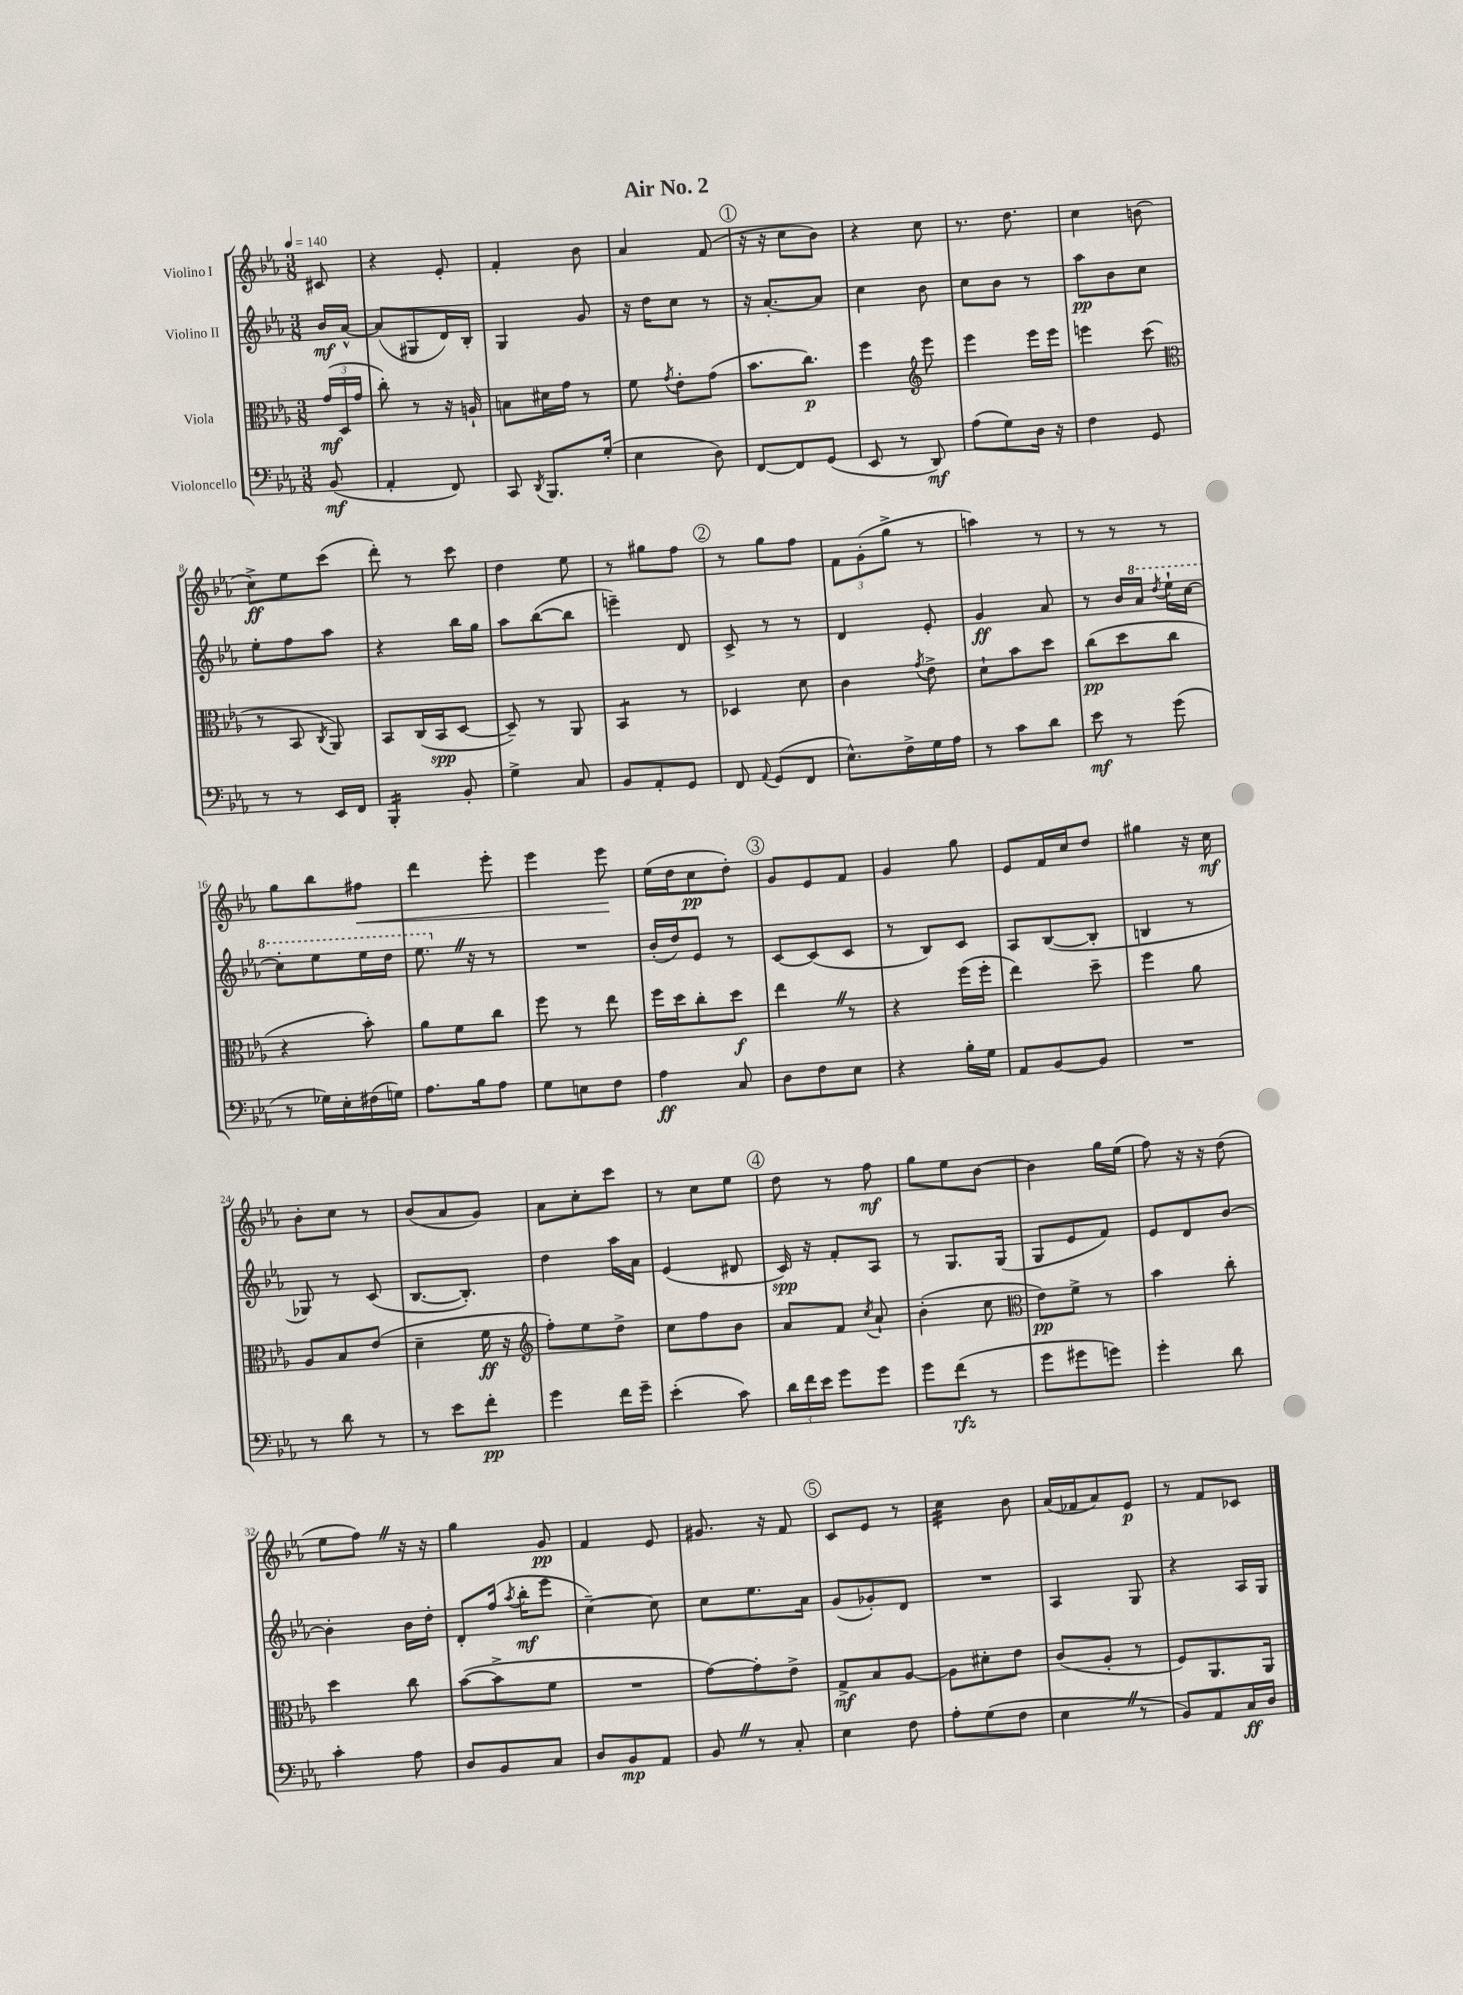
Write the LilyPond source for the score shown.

\header { title = "Air No. 2" }
<<
\new StaffGroup <<
\new Staff = "s0" \with { instrumentName = "Violino I" } {
    \clef treble \key ees \major \numericTimeSignature \time 3/8 \partial 8 \tempo 4 = 140
    \autoBeamOff cis'8 |
    r4 ees'8-. |
    f'4-. bes'8 |
    aes'4 f'8( |
    \mark \markup { \circle "1" } r16 r16 c''8[ bes'8]) |
    r4 c''8 |
    r8. d''8. |
    c''4 b'8( |
    c''8[->\ff) ees''8 c'''8]( |
    d'''8-.) r8 c'''8 |
    d''4 ees''8 |
    r8 gis''8[ f''8] |
    \mark \markup { \circle "2" } r8 g''8[ f''8] |
    \tuplet 3/2 { f'8[ g'8-.( g''8]-> } r8 |
    a''4) r8 |
    r8 r8 r8 |
    g''8[ bes''8 fis''8]\< |
    d'''4 ees'''8-. |
    ees'''4 ees'''8\! |
    ees''16[( d''16 c''8\pp d''8]-.) |
    \mark \markup { \circle "3" } g'8[ ees'8 f'8] |
    g'4 g''8 |
    ees'8[ f'16 c''16 d''8] |
    gis''4 r16 c''16\mf |
    bes'8[-. c''8] r8 |
    bes'8[( aes'8 g'8]) |
    aes'8[ c''8-. c'''8] |
    r8 c''8[ ees''8] |
    \mark \markup { \circle "4" } d''8 r8 f''8\mf |
    g''8[ ees''8 bes'8]~ |
    bes'4 g''16[ ees''16]( |
    f''8) r16 r16 d''8( |
    ees''8[ f''8]) \once \override BreathingSign.text = \markup { \musicglyph "scripts.caesura.straight" } \breathe r16 r16 |
    g''4 g'8\pp |
    f'4 ees'8 |
    gis'8. r16 f'8 |
    \mark \markup { \circle "5" } c'8[ ees'8] r8 |
    c''4:32 bes'8 |
    aes'16[( fes'16 aes'8) ees'8]\p |
    r8 f'8[ ces'8] \bar "|." |
}
\new Staff = "s1" \with { instrumentName = "Violino II" } {
    \clef treble \key ees \major \numericTimeSignature \time 3/8 \partial 8
    \autoBeamOff bes'16[\mf aes'16]~-^ |
    aes'8[( gis8 d'16) bes16]-. |
    g4 g'8 |
    r16 d''16[ c''8] r8 |
    \mark \markup { \circle "1" } r16 aes'8.[~-. aes'8] |
    c''4 bes'8 |
    c''8[ bes'8] r8 |
    aes''8[\pp bes'8 c''8] |
    ees''8[-. f''8 aes''8] |
    r4 bes''16[ g''16] |
    aes''8[ bes''8~( bes''8] |
    e'''4--) d'8 |
    \mark \markup { \circle "2" } c'8-> r8 r8 |
    d'4 ees'8-. |
    g'4\ff aes'8 |
    r8 bes'16[ \ottava #1 aes''16] \acciaccatura { d'''8 } ees'''16[-! c'''16]~ |
    c'''8[-. ees'''8 ees'''16 d'''16] |
    ees'''8. \once \override BreathingSign.text = \markup { \musicglyph "scripts.caesura.straight" } \breathe \ottava #0 r16 r8 |
    R4. |
    bes'16[-.( d''16) ees'8] r8 |
    \mark \markup { \circle "3" } c'8[~ c'8( c'8] |
    r8 bes8[) c'8] |
    aes8[ bes8~( bes8]-. |
    b4 r8 |
    ges8) r8 c'8( |
    bes8.[~ bes8.]-.) |
    d''4 aes''16[ aes'16] |
    ees'4( dis'8 |
    \mark \markup { \circle "4" } c'16\spp) r16 f'8[-. aes8] |
    r8 g8.[ g16]( |
    g8[ ees'8 f'8]) |
    ees'8[ d'8 bes'8]~ |
    bes'4-. bes'16[ d''16]-. |
    d'8[-. f''16]( \acciaccatura { aes''8 } bes''16[-.\mf ees'''8] |
    c''4~--) c''8 |
    c''8[ ees''8. aes'16] |
    \mark \markup { \circle "5" } g'8[( ges'8-.) d'8] |
    R4. |
    aes4 g8 |
    r4 aes16[ g16] \bar "|." |
}
\new Staff = "s2" \with { instrumentName = "Viola" } {
    \clef alto \key ees \major \numericTimeSignature \time 3/8 \partial 8
    \autoBeamOff \tuplet 3/2 { g'16[\mf( d16 g'16] } |
    c''8-.) r8 r16 a16-! |
    b8[ dis'16 g'16] r8 |
    f'8 \acciaccatura { g'8 } ees'8[-. g'8]( |
    \mark \markup { \circle "1" } bes'8.[ c''8.]\p) |
    f''4 \clef treble ees'''8 |
    ees'''4 ees'''16[ ees'''16] |
    e'''4 c'''8( |
    \clef alto r8 bes,8 \acciaccatura { c8 } aes,8) |
    bes,8[ c16( bes,16\spp d8]~ |
    d8--) r8 aes,8 |
    bes,4:8 r8 |
    \mark \markup { \circle "2" } des4 d'8 |
    c'4 \acciaccatura { g'8 } ees'8-> |
    d'8[-! bes'8 d''8] |
    c''8[\pp( d''8 c''8] |
    r4 bes'8-.) |
    aes'8[ f'8 c''8] |
    f''8 r8 ees''8 |
    f''16[ d''16 c''8-. d''8]\f |
    \mark \markup { \circle "3" } ees''4 \once \override BreathingSign.text = \markup { \musicglyph "scripts.caesura.straight" } \breathe r8 |
    r4 f''16[( f''16]-. |
    ees''4) d''8-- |
    f''4 aes'8 |
    aes8[ bes8 ees'8]( |
    d'4-- f'16\ff r16 |
    \clef treble f''8[-.) ees''8 d''8]-> |
    c''8[ f''8 bes'8] |
    \mark \markup { \circle "4" } aes'8[ f'8] \acciaccatura { c''8 } aes'8-! |
    bes'4-.( c''8 |
    \clef alto ees'8[\pp) f'8]-> r8 |
    bes'4 c''8-. |
    d''4 c''8 |
    bes'8[~( bes'8-> f'8] |
    R4. |
    g'8[~) g'8-. ees'8]-> |
    \mark \markup { \circle "5" } g8[->\mf bes8 aes8]~ |
    aes8[ dis'8-. ees'8] |
    c'8[( aes8]-. r8 |
    f8[) aes,8. aes,16] \bar "|." |
}
\new Staff = "s3" \with { instrumentName = "Violoncello" } {
    \clef bass \key ees \major \numericTimeSignature \time 3/8 \partial 8
    \autoBeamOff bes,8\mf( |
    aes,4-. f,8) |
    c,8 \acciaccatura { d,8 } bes,,8.[ g16]-.( |
    ees4 d8) |
    \mark \markup { \circle "1" } f,8[~ f,8 g,8]( |
    ees,8 r8 d,8\mf) |
    aes8[( g8) d16] r16 |
    f4 g,8 |
    r8 r8 ees,16[ f,16] |
    bes,,4:16-. bes,8-. |
    g4-> c8 |
    bes,8[ aes,8-. g,8] |
    \mark \markup { \circle "2" } f,8 \appoggiatura { aes,8 } g,8[( f,8] |
    ees8.[-^) f16-> g16 aes16] |
    r8 c'8[ d'8] |
    ees'8\mf r8 g'8( |
    r8 ges16[) ees16-. fis16( g16]) |
    aes8.[ bes16 aes8] |
    g8[ e8 f8] |
    aes4\ff c8 |
    \mark \markup { \circle "3" } d8[ f8 ees8] |
    r4 bes16[-. g16] |
    aes,8[ bes,8~ bes,8] |
    R4. |
    r8 d'8 r8 |
    r8 ees'8[ f'8]-.\pp |
    g'4 f'16[ g'16]-- |
    ees'4-.( c'8) |
    \mark \markup { \circle "4" } \tuplet 3/2 { d'16[ f'16 ees'16] } g'8[ g'8] |
    g'8[ f'8]\rfz( r8 |
    g'8[ gis'8 g'8]) |
    g'4-. d'8 |
    c'4-. aes8 |
    d8[ bes,8 c8] |
    d8[ bes,8\mp aes,8] |
    bes,8 \once \override BreathingSign.text = \markup { \musicglyph "scripts.caesura.straight" } \breathe r8 c8-. |
    \mark \markup { \circle "5" } ees4 f8 |
    aes8[-. g8( f8] |
    ees4 \once \override BreathingSign.text = \markup { \musicglyph "scripts.caesura.straight" } \breathe r8 |
    bes,8[) aes,8 c16\ff d16] \bar "|." |
}
>>
>>
